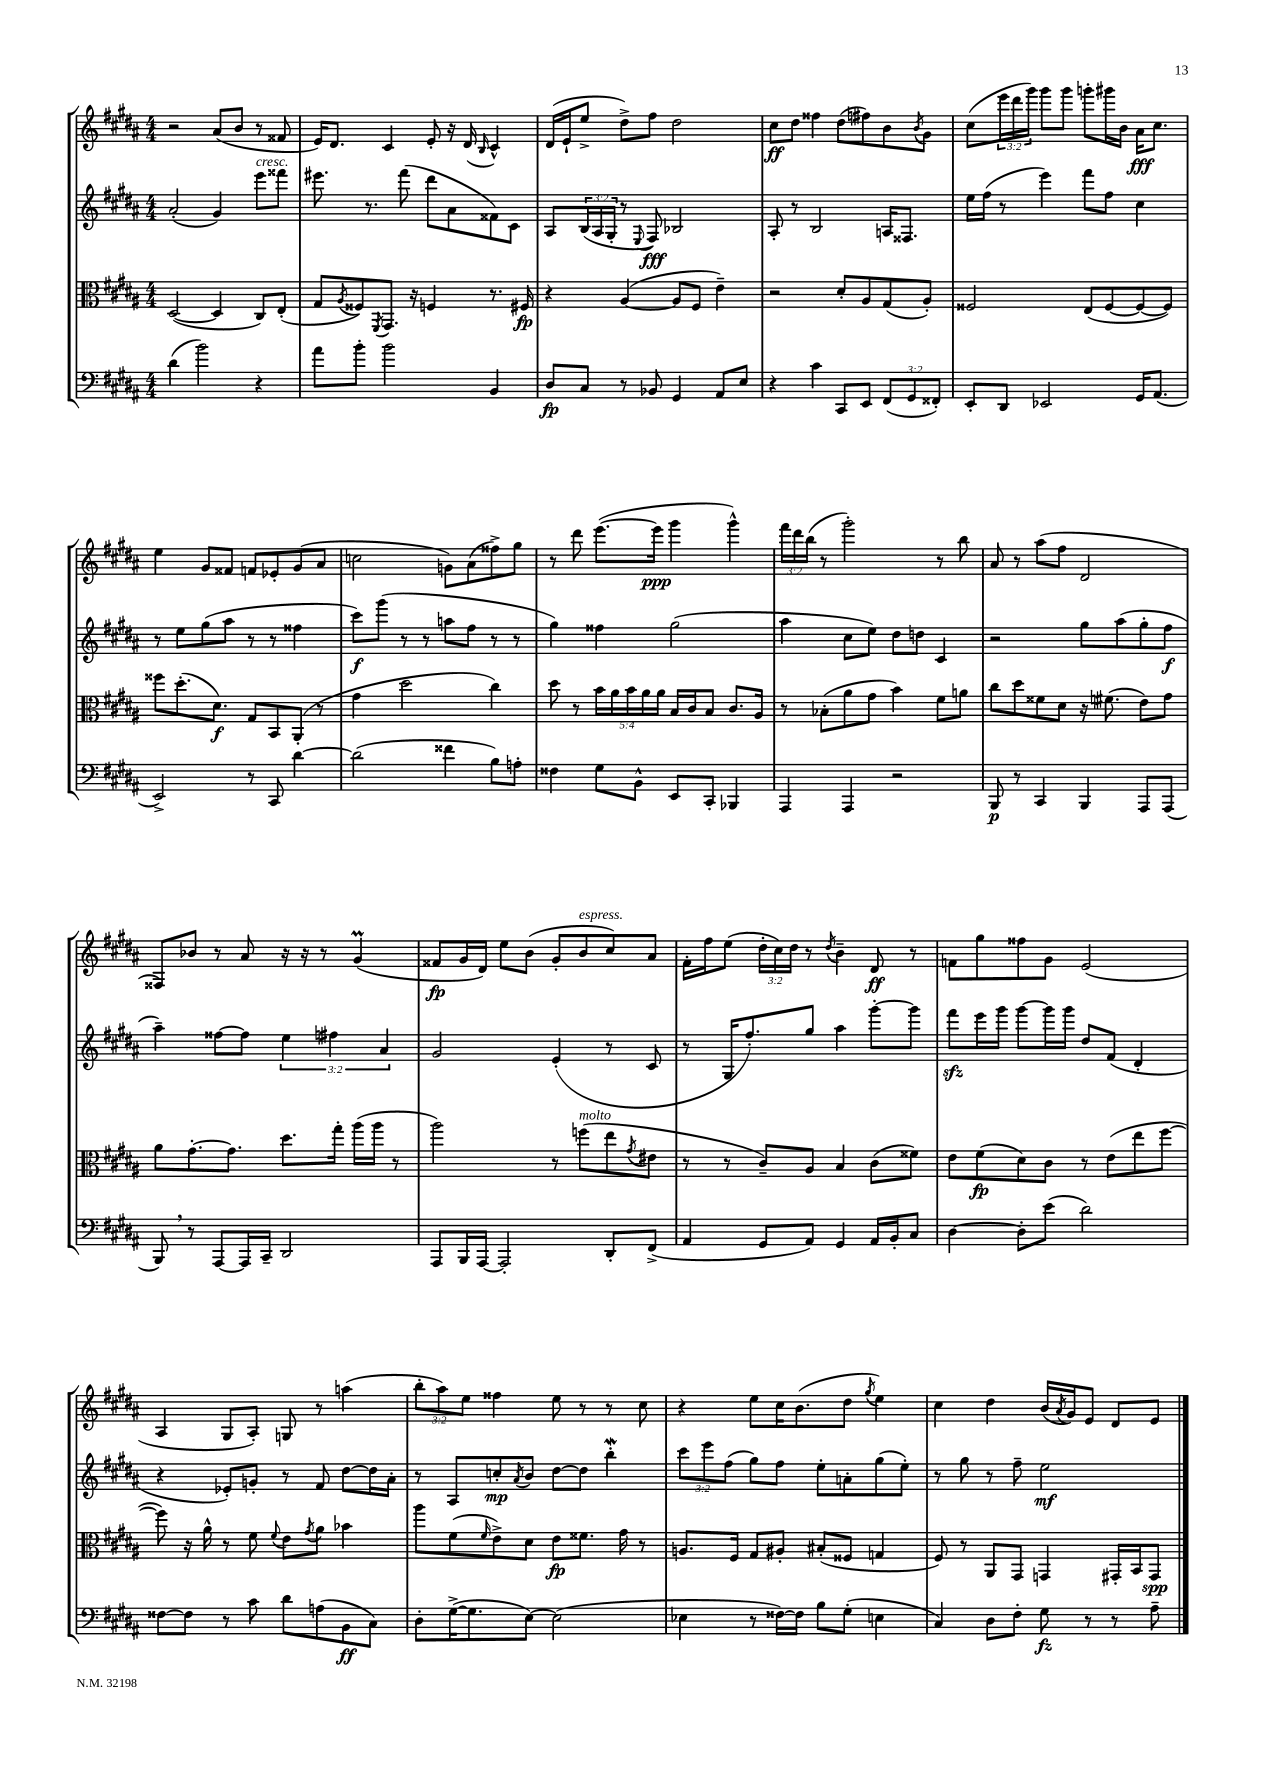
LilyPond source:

<<
\new StaffGroup <<
\new Staff = "s0" {
    \clef treble \key b \major \numericTimeSignature \time 4/4 \override Staff.TupletNumber.text = #tuplet-number::calc-fraction-text
    r2 ais'8( b'8 r8 fisis'8 |
    e'16) dis'8. cis'4 e'8-. r16 dis'16( \grace { b16 } cis'4-^) |
    dis'16( e'16-! e''8-> dis''8->) fis''8 dis''2 |
    cis''8\ff dis''8 fisis''4 dis''8( fis''8) b'8 \acciaccatura { b'8 } gis'8 |
    cis''8( \tuplet 3/2 { e'''16 dis'''16 gis'''16) } gis'''8 gis'''8 g'''8-. gis'''16 b'16 ais'16\fff cis''8. |
    e''4 gis'8 fisis'8 f'8 ees'8-. gis'8( ais'8 |
    c''2 g'8) ais'8( fisis''8->) gis''8 |
    r8 dis'''8 e'''8.~( e'''16\ppp gis'''4 gis'''4-^) |
    \tuplet 3/2 { fis'''16 dis'''16 b''16( } r8 gis'''2-.) r8 b''8 |
    ais'8 r8 ais''8( fis''8 dis'2 |
    fisis8) bes'8 r8 ais'8 r16 r16 r8 gis'4\prall( |
    fisis'8\fp gis'16 dis'16) e''8 b'8( gis'8-. b'8^\markup { \italic "espress." } cis''8) ais'8 |
    fis'16-. fis''16 e''8( \tuplet 3/2 { dis''16-. cis''16) dis''16 } r8 \acciaccatura { dis''8 } b'4-- dis'8\ff r8 |
    f'8 gis''8 fisis''8 gis'8 e'2( |
    ais4 gis8 ais8-.) g8 r8 a''4( |
    \tuplet 3/2 { b''8-. ais''8) e''8 } fisis''4 e''8 r8 r8 cis''8 |
    r4 e''8 cis''16 b'8.( dis''8 \acciaccatura { gis''8 } e''4) |
    cis''4 dis''4 b'16( \acciaccatura { ais'8 } gis'16) e'8 dis'8 e'8 \bar "|." |
}
\new Staff = "s1" {
    \clef treble \key b \major \numericTimeSignature \time 4/4 \override Staff.TupletNumber.text = #tuplet-number::calc-fraction-text
    ais'2-.( gis'4) e'''8^\markup { \italic "cresc." } fisis'''8 |
    eis'''8. r8. fis'''8( dis'''8 ais'8 fisis'8) cis'8 |
    ais8 \tuplet 3/2 { b16( ais16 gis16-. } r8 \appoggiatura { e8 } fis8\fff) bes2 |
    ais8-. r8 b2 a16 fisis8. |
    e''16 fis''16( r8 e'''4) fis'''8 fis''8 cis''4 |
    r8 e''8 gis''8( ais''8 r8 r8 fisis''4 |
    cis'''8\f) gis'''8( r8 r8 a''8 fis''8 r8 r8 |
    gis''4) fisis''4 gis''2( |
    ais''4 cis''8 e''8) dis''8 d''8 cis'4 |
    r2 gis''8 ais''8( gis''8-. fis''8\f |
    ais''4--) fisis''8~ fisis''8 \tuplet 3/2 { e''4 fis''4 ais'4 } |
    gis'2 e'4-.( r8 cis'8 |
    r8 gis16 fis''8.-.) gis''8 ais''4 gis'''8~-. gis'''8 |
    fis'''8\sfz e'''16 gis'''16 gis'''8~ gis'''16 gis'''16 dis''8 fis'8( dis'4-. |
    r4 ees'8-.) g'8-. r8 fis'8 dis''8~ dis''16 ais'16-. |
    r8 ais8 c''8-.\mp \acciaccatura { ais'8 } b'8 dis''8~ dis''8 b''4-.\mordent |
    \tuplet 3/2 { cis'''8 e'''8 fis''8( } gis''8) fis''8 e''8-. a'8-. gis''8( e''8-.) |
    r8 gis''8 r8 fis''8-- e''2\mf \bar "|." |
}
\new Staff = "s2" {
    \clef alto \key b \major \numericTimeSignature \time 4/4 \override Staff.TupletNumber.text = #tuplet-number::calc-fraction-text
    dis2~( dis4 cis8) e8-.( |
    gis8 \acciaccatura { ais8 } fisis8) \acciaccatura { fis,8 } gis,8. r16 f4 r8. fis16\fp |
    r4 ais4~( ais8 fis8 e'4--) |
    r2 dis'8-. ais8 gis8( ais8-.) |
    fisis2 e8( fisis8~ fisis8~ fisis8) |
    fisis''8 dis''8.-.( dis'8.\f) gis8 b,8 ais,8-.( r8 |
    gis'4 dis''2 cis''4) |
    dis''8 r8 \tuplet 5/4 { b'16 ais'16 b'16 ais'16 ais'16 } b16 cis'16 b8 cis'8. ais16 |
    r8 bes8-.( ais'8 gis'8 b'4) fis'8 a'8 |
    cis''8 dis''8 fisis'8 dis'8 r16 fis'8.( e'8) gis'8 |
    ais'8 gis'8.~-. gis'8. dis''8. gis''16-. ais''16( ais''16 r8 |
    ais''2) r8 f''8^\markup { \italic "molto" }( e''8 \acciaccatura { gis'8 } eis'8 |
    r8 r8 cis'8--) ais8 b4 cis'8( fisis'8) |
    e'8 fis'8\fp( dis'8) cis'8 r8 e'8( e''8 fis''8~ |
    fis''8) r16 ais'16-^ r8 fis'8 \appoggiatura { fis'8 } e'8 \acciaccatura { gis'8 } ais'8 bes'4 |
    ais''8 fis'8( \grace { fis'16 } e'8->) dis'8 e'8\fp fisis'8. gis'16 r8 |
    a8. fis16 gis8 ais8-. bis8-.( fisis8 g4 |
    fis8) r8 ais,8 gis,8 g,4 gis,16-. b,16 gis,8\spp \bar "|." |
}
\new Staff = "s3" {
    \clef bass \key b \major \numericTimeSignature \time 4/4 \override Staff.TupletNumber.text = #tuplet-number::calc-fraction-text
    dis'4( b'2) r4 |
    ais'8 b'8-. b'2 b,4 |
    dis8\fp cis8 r8 bes,8 gis,4 ais,8 e8 |
    r4 cis'4 cis,8 e,8 \tuplet 3/2 { fis,8( gis,8 fisis,8-.) } |
    e,8-. dis,8 ees,2 gis,16 ais,8.( |
    e,2->) r8 cis,8 dis'4~ |
    dis'2( fisis'4 b8) a8-. |
    fisis4 gis8 b,8-^ e,8 cis,8-. bes,,4 |
    ais,,4 ais,,4 r2 |
    b,,8\p r8 cis,4 b,,4 ais,,8 ais,,8( |
    b,,8) \breathe r8 ais,,8~ ais,,16 cis,16-- dis,2 |
    ais,,8 b,,16 ais,,16~ ais,,2-. dis,8-. fis,8->( |
    ais,4 gis,8 ais,8) gis,4 ais,16 b,16-. cis8 |
    dis4~ dis8-. e'8( dis'2) |
    fisis8~ fisis8 r8 cis'8 dis'8 a8( b,8\ff cis8) |
    dis8-. gis16~->( gis8. e8~) e2( |
    ees4 r8 fisis16~) fisis16 b8 gis8-.( e4 |
    cis4) dis8 fis8-. gis8\fz r8 r8 ais8-- \bar "|." |
}
>>
>>
\layout { \context { \Score \remove "Bar_number_engraver" } }
